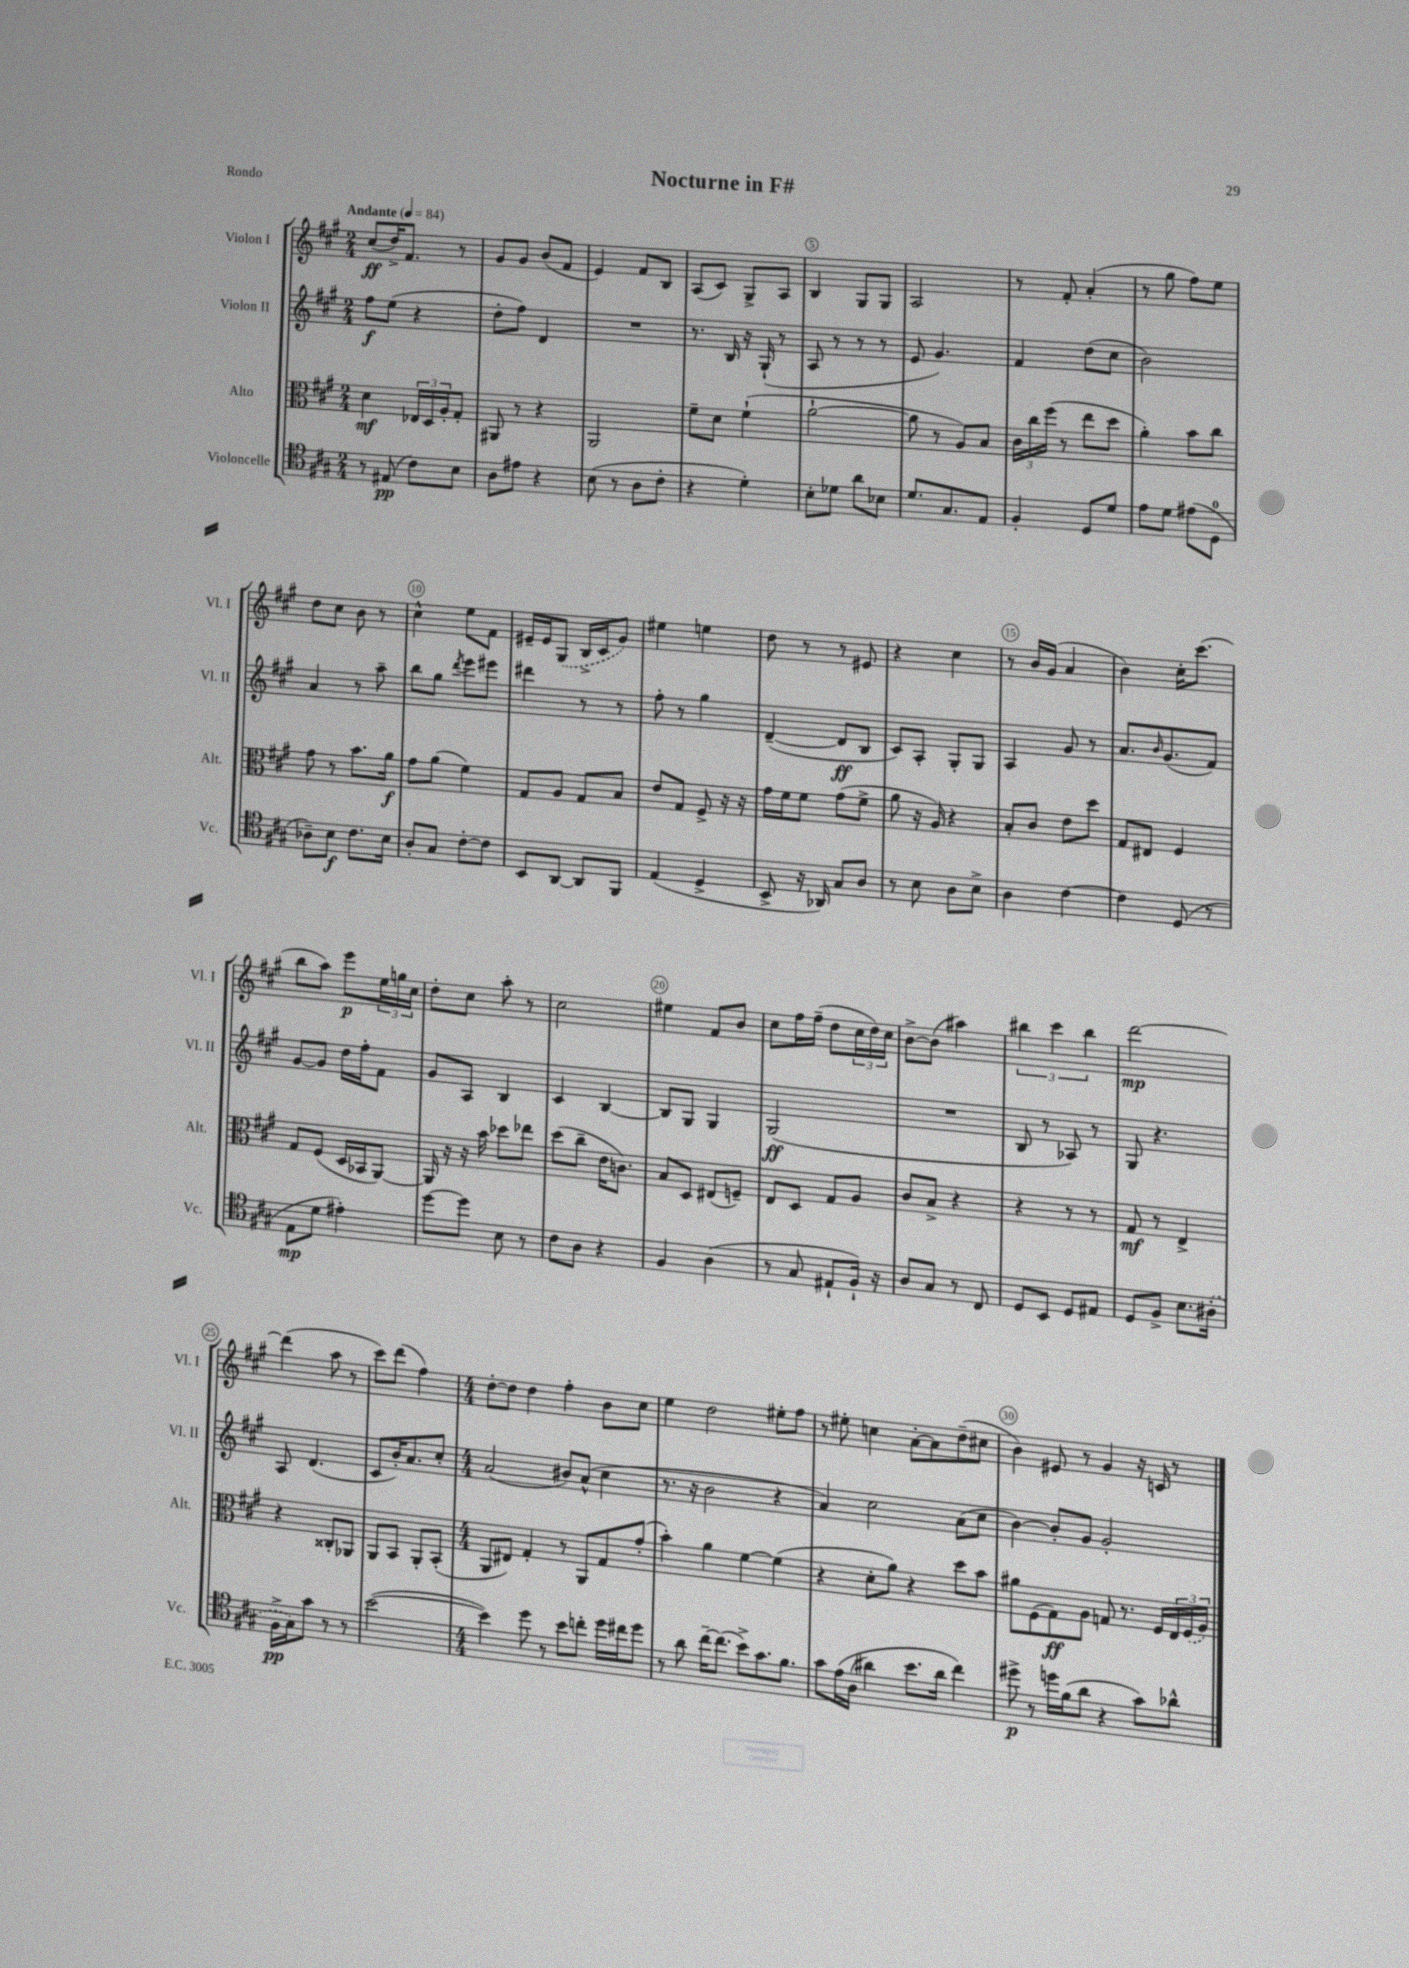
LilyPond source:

\header { title = "Nocturne in F#" piece = "Rondo" }
<<
\new StaffGroup <<
\new Staff = "s0" \with { instrumentName = "Violon I" shortInstrumentName = "Vl. I" } {
    \clef treble \key a \major \numericTimeSignature \time 2/4 \tempo "Andante" 4 = 84
    cis''8\ff( d''16->) fis'8. r8 |
    gis'8 gis'8 b'8( fis'8 |
    e'4) fis'8 b8 |
    a8( cis'8) gis8-> a8 |
    b4 gis8 gis8 |
    a2 |
    r8 fis'8-. a'4-.( |
    r8 gis''8 fis''8) e''8 |
    d''8 cis''8 b'8 r8 |
    cis''4-^ e''8 fis'8 |
    eis'16-- eis'16 \once \slurDashed gis8( b16-> cis'16 gis'8) |
    eis''4 e''4 |
    d''8 r8 r8 eis'8 |
    r4 cis''4 |
    r8 b'16 gis'16( a'4 |
    b'4) cis''16-. cis'''8.( |
    b''8 a''8) e'''8\p \tuplet 3/2 { e''16 g''16 cis''16 } |
    d''8-. cis''8 a''8-. r8 |
    cis''2 |
    eis''4 fis'8 b'8 |
    cis''8 fis''16 fis''16--( d''8 \tuplet 3/2 { cis''16 d''16) cis''16 } |
    b'8~-> b'8( ais''4) |
    \tuplet 3/2 { bis''4 cis'''4 bis''4 } |
    d'''2~\mp |
    d'''4( a''8 r8 |
    cis'''8) d'''8( fis''4) |
    \numericTimeSignature \time 4/4 d''8~-. d''8 d''4 fis''4-. b'8 cis''8 |
    e''4 d''2 eis''8-. fis''8 |
    r8 eis''8-. c''4 a'8~-. a'8 d''8--( cis''8 |
    b'4) eis'8 r8 gis'4 r16 c'16 r8 \bar "|." |
}
\new Staff = "s1" \with { instrumentName = "Violon II" shortInstrumentName = "Vl. II" } {
    \clef treble \key a \major \numericTimeSignature \time 2/4
    fis''8\f e''8( r4 |
    d''8-. fis''8) d'4 |
    R2 |
    r8. b16 r16 gis16-!( r8 |
    a8 r8 r8 r8 |
    e'8 gis'4.) |
    fis'4 d''8( cis''8 |
    b'2) |
    a'4 r8 a''8-- |
    b''8 gis''8 \acciaccatura { d'''8 } e'''8 eis'''8 |
    dis'''4 r8 r8 |
    fis''8-. r8 gis''4 |
    d'4~--( d'8\ff b8 |
    cis'8) a8-. gis8-. gis8 |
    a4 gis'8 r8 |
    a'8. \grace { b'16 } gis'8.( fis'8) |
    gis'8~ gis'8 d''16 fis''16-. fis'8 |
    gis'8 a8 b4 |
    cis'4 b4~ |
    b8 gis8 gis4 |
    gis2\ff( |
    R2 |
    b8 r8 aes8) r8 |
    gis8 r4. |
    a8 d'4.( |
    cis'8 b'16-.) a'8. cis''8-. |
    \numericTimeSignature \time 4/4 a'2( bis'8) a'8-^( cis''4 |
    r8. r16 b'2 r4 |
    a'4) cis''2 a'8( cis''8 |
    b'4~) b'8-. gis'8 gis'2-. \bar "|." |
}
\new Staff = "s2" \with { instrumentName = "Alto" shortInstrumentName = "Alt." } {
    \clef alto \key a \major \numericTimeSignature \time 2/4
    d'4\mf \tuplet 3/2 { ees16 d16 a16-. } gis8-. |
    ais,8 r8 r4 |
    a,2 |
    fis'8-- d'8 fis'4-!( |
    a'2~-! |
    a'8 r8 a8) b8 |
    \tuplet 3/2 { cis'16 cis''16 fis''16( } r8 e''8 d''8 |
    a'4-.) b'8 cis''8 |
    gis'8 r8 b'8. a'16\f |
    gis'8 a'8( fis'4) |
    gis8 a8 gis8 b8 |
    e'8 gis8 fis8-> r16 r16 |
    gis'16 fis'16 fis'8 gis'8( fis'8-> |
    a'8 r16 a16) r4 |
    b8-. cis'8 e'8 d''8 |
    gis8 eis8 fis4 |
    gis8 fis8( d16 bes,16 a,8~) |
    a,16 r16 r16 b'16 des''8 ees''8 |
    d''8( cis''8-- e'16 c'8.) |
    b8 d8 eis8( f8--) |
    e8 d8 gis8 a8 |
    cis'8 b8-> r4 |
    r4 r8 r8 |
    gis8\mf r8 e4-> |
    r4 cisis8-. aes,8 |
    a,8 b,8 a,8-. b,8-.( |
    \numericTimeSignature \time 4/4 a,8 eis8) gis4-. r8 a,8 gis8 gis'8-.( |
    b'4-.) a'4 fis'4~ fis'4( |
    r4 d'8-. a'8) r4 d''8 b'8 |
    ais'8 fis8( gis8\ff) a8 g8 r8. fis16 \tuplet 3/2 { e16 \once \slurDashed fis16( a16) } \bar "|." |
}
\new Staff = "s3" \with { instrumentName = "Violoncelle" shortInstrumentName = "Vc." } {
    \clef tenor \key a \major \numericTimeSignature \time 2/4
    r8 eis8\pp( cis'8) b8 |
    a8 eis'8 r4 |
    b8( r8 a8 cis'8-. |
    r4 d'4-.) |
    b8-. des'8 a'8 bes8 |
    d'8. gis8. e8 |
    fis4-. d8 d'8 |
    e'8 d'8 eis'8( d8-0 |
    aes8--) b8\f cis'8. b16 |
    a8-. gis8 cis'8~-. cis'8 |
    b,8 a,8~ a,8 fis,8 |
    e4( d4-> |
    b,8-> r16 aes,16) gis8 a8 |
    r8 b8 a8 b8-> |
    a4 cis'4~ |
    cis'4 d8( r8 |
    e8\mp d'8 eis'4-.) |
    d''8~ d''8 b8 r8 |
    cis'8 a8 r4 |
    fis4 a4( |
    r8 gis8 eis8-! fis16-!) r16 |
    a8 gis8 r8 cis8 |
    d8 b,8 d8 eis8 |
    d8 fis8-> b8. \once \slurDashed ais16-.( |
    fis16->\pp gis16) gis'8 r8 r8 |
    b'2~( |
    \numericTimeSignature \time 4/4 b'4) d''8 r8 b'8 c''8-. d''16 cis''16 d''8 |
    r8 a'8 cis''16~-- cis''8.( b'8->) gis'8. fis'8. |
    gis'8 e'16\( a16( ais'4) b'8. ais'16 cis''4\) |
    dis''8->\p r8 d''16 fis'16( a'8 r4 gis'8) aes'8-^ \bar "|." |
}
>>
>>
\layout { \context { \Score \override BarNumber.break-visibility = ##(#f #t #t) barNumberVisibility = #(every-nth-bar-number-visible 5) \override BarNumber.stencil = #(make-stencil-circler 0.1 0.3 ly:text-interface::print) } }
